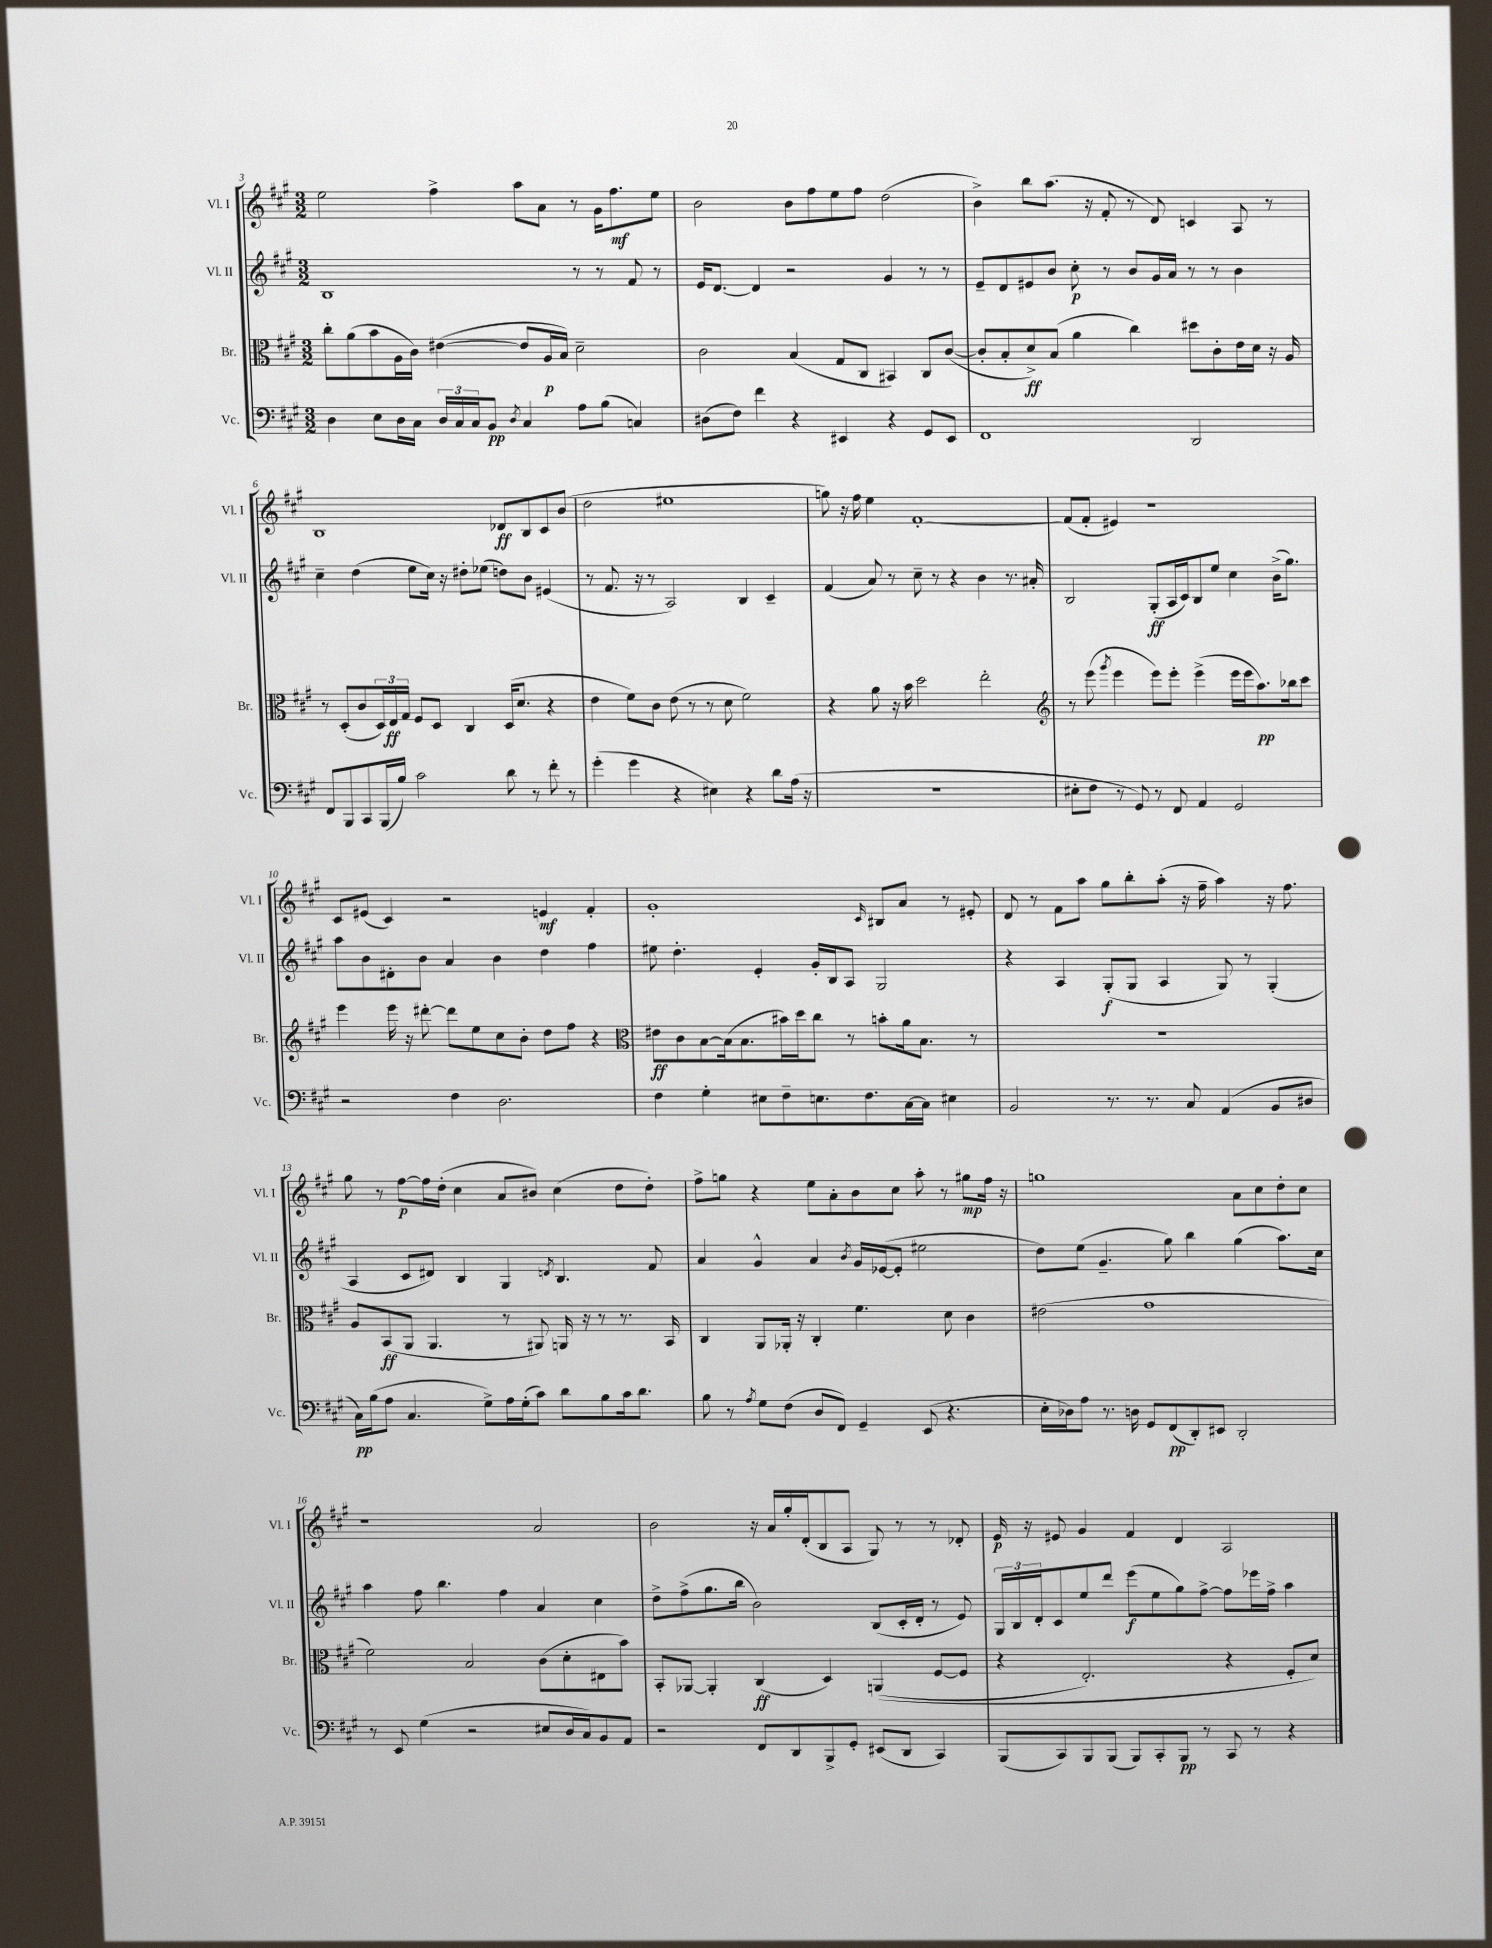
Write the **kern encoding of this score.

**kern	**kern	**kern	**kern
*staff4	*staff3	*staff2	*staff1
*clefF4	*clefC3	*clefG2	*clefG2
*k[f#c#g#]	*k[f#c#g#]	*k[f#c#g#]	*k[f#c#g#]
*M3/2	*M3/2	*M3/2	*M3/2
4D	8cc#'	1B	2ee
.	(8a	.	.
8E	8b	.	.
16D	16A	.	.
16C#	16c#)	.	.
24D	([4e#	.	4ff#^
24C#	.	.	.
24C#	.	.	.
8BB	.	.	.
8qD	.	.	.
4C#	8e#]	.	8aa
.	16A	.	8a
.	16B)	.	.
8A	2d~	8r	8r
(8B	.	8r	16g#
.	.	.	8.ff#
4C)	.	8f#	.
.	.	8r	8ee
=	=	=	=
(8D#	2c#	16e	2b
.	.	[8.d	.
8F#)	.	.	.
4f#	.	4d]	.
4r	(4B	2r	8b
.	.	.	8ff#
4EE#	8G#	.	8ee
.	8C#	.	8ff#
4r	4BB#)	4g#	(2dd
8GG#	8C#	8r	.
8EE#	([8c#	8r	.
=	=	=	=
1FF#	8c#']	8e~	4b^)
.	8B'	8d	.
.	8d^)	8e#	8bb
.	(8B	8b	(8.aa
.	4a	8cc#'	.
.	.	.	16r
.	.	8r	8f#'
.	4cc#)	8b	8r
.	.	16g#	8d)
.	.	16a	.
2DD	8dd#	8r	4c
.	8c#'	8r	.
.	16e	4b	8A
.	16d	.	.
.	16r	.	8r
.	16A	.	.
=	=	=	=
8FF#	8r	4cc#~	1B
8BBB	(8D'	.	.
8CC#	8c#	(4dd	.
(16BBB	24D)	.	.
.	24E	.	.
16B)	.	.	.
.	24G#	.	.
2c#	8F#	8ee	.
.	8D	16cc#)	.
.	.	16r	.
.	4C#	8dd#'	.
.	.	(8ee-	.
8d	(16D	8dd)	8d-
.	8.d	.	.
8r	.	8b	8B
8f#'	4r	(4e#	8c#
8r	.	.	(8b
=	=	=	=
(4g#'	4e	8r	2dd
.	.	8.f#	.
4g#	8f#)	.	.
.	.	16r	.
.	8c#	8r	.
4r	(8e	2A)	1ee#
.	8r	.	.
4E#)	8r	.	.
.	8d	.	.
4r	2f#)	4B	.
8d	.	4c#~	.
(16A	.	.	.
16r	.	.	.
=	=	=	=
1.r	4r	(4f#	8gg)
.	.	.	16r
.	.	.	16ff#
.	8a	8a)	4ee
.	16r	8r	.
.	16b	.	.
.	2dd	8cc#~	[1f#'
.	.	8r	.
.	.	4r	.
.	2ee'	4b	.
.	.	8.r	.
.	.	16a#'	.
=	=	=	=
*	*clefG2	*	*
8E#'	8r	2B	(8f#]
8F#	(8eee	.	8f#'
.	8qggg#	.	.
8r	4eee	.	4e#)
8GG#)	.	.	.
8r	8eee)	(8G#'	1r
8FF#	8eee'	16A	.
.	.	16c#)	.
4AA	(4eee^	8B	.
.	.	8ee	.
2GG#	16eee	4cc#	.
.	16eee	.	.
.	8.aa)	.	.
.	.	(16b^	.
.	16bb-	8.gg#)	.
.	8ccc#	.	.
=	=	=	=
2r	4eee	8aa	8c#
.	.	8b	(8e#
.	16eee	8d#'	4c#)
.	16r	.	.
.	[8ddd#'	8b	.
4F#	8ddd#]	4a	2r
.	8ee	.	.
2.D	8cc#	4b	.
.	8b'	.	.
.	8dd	4dd	4e
.	8ff#	.	.
.	4r	4ff#	4f#'
=	=	=	=
*	*clefC3	*	*
4F#	8e#	8ee#	1g#'
.	8c#	4.dd'	.
4G#'	[8B	.	.
.	(16B]	.	.
.	8.B	.	.
8E#	.	4e'	.
8F#~	16b#)	.	.
.	16dd	.	.
8.E	8cc#	16g#'	.
.	.	16B	.
.	8r	8A	.
8.F#	.	.	.
.	.	.	16qqc#
.	8b'	2G#	8B#
[16C#	16a	.	8a
16C#]	8.B	.	.
4E#	.	.	8r
.	8r	.	8e#'
=	=	=	=
2BB	1.r	4r	8d
.	.	.	8r
.	.	4A	8f#
.	.	.	8aa
8.r	.	(8G#'	8gg#
.	.	8G#	8bb'
8.r	.	.	.
.	.	4A	(8aa'
8C#	.	.	16r
.	.	.	16ff#~
(4AA	.	8G#)	4aa)
.	.	8r	.
8BB	.	(4G#'	16r
.	.	.	8.ff#
8D#	.	.	.
=	=	=	=
16C#)	8A	4A	8gg#
(16B	.	.	.
8A	(8BB	.	8r
4.C#	8AA	8c#	[8ff#
.	4.AA	8d#)	16ff#]
.	.	.	(16dd'
.	.	4B	4cc#
8G#^)	.	.	.
16A	8r	4G#	8a
(16G#'	.	.	.
8c#)	8AA#)	.	8b#)
.	.	8qd	.
8d	16AA	4.B	(4cc#
.	16r	.	.
8B	8r	.	.
16c#	8.r	.	8dd
8.d	.	.	.
.	.	8f#	8dd')
.	16BB	.	.
=	=	=	=
8B	4C#	4a	8ff#^
8r	.	.	8gg
8qA	.	.	.
8G#	8AA	4g#^^	4r
(8F#	16AA-'	.	.
.	16r	.	.
8D	4C#'	4a	8ee
8FF#)	.	.	8a'
.	.	8qb	.
4GG#~	4.f#	16g#	8b
.	.	([16e-	.
.	.	8e-']	8cc#
(8EE	.	2ee#	8aa'
4.r	8d	.	8r
.	4c#	.	8gg#
.	.	.	16ff#
.	.	.	16r
=	=	=	=
16E'	(2e#	8dd)	1gg
16D-)	.	.	.
8A	.	(8ee	.
8.r	.	4.g#~	.
16D	.	.	.
8GG#	1g#	.	.
(8FF#	.	8gg#)	.
8DD')	.	4bb	.
8EE#	.	.	.
2DD'	.	(4gg#	8a
.	.	.	8cc#
.	.	8.aa)	8dd'
.	.	.	8cc#
.	.	16cc#	.
=	=	=	=
8r	2f#)	4aa	1r
8EE	.	.	.
(4G#	.	8ff#	.
.	.	4.bb	.
2r	2B	.	.
.	.	4ff#	.
8E#	(8c#	4a	2a
16D	8d'	.	.
16C#)	.	.	.
8BB	8E#	4cc#	.
8AA	8b)	.	.
=	=	=	=
2r	8BB'	8dd^	2b
.	[8AA-	(8ff#^	.
.	4AA-']	8.gg#	.
.	.	16bb	.
8FF#	(4C#	2b)	16r
.	.	.	16a
8DD	.	.	16gg#'
.	.	.	(16d'
8BBB^	4D)	.	8B
8GG#'	.	.	8A
(8EE#	&((4AA	(8B	8G#)
8DD	.	16c#'	8r
.	.	16d'	.
4CC#)	[8F#	8r	8r
.	8F#]	8e)	8d-'
=	=	=	=
(8BBB	4r	24G#	16e
.	.	24B	.
.	.	.	16r
.	.	24d'	.
8CC#)	.	8c#	8e#
8BBB	2.E')	8ee	4g#
(8BBB	.	8ddd	.
8BBB)	.	(8eee	4f#
8CC#'	.	8ee	.
8BBB	.	8gg#)	4d
8r	.	[8ff#^	.
8CC#	4r	8ff#]	2A
8r	.	16eee-	.
.	.	16ff#^	.
4r	8F#'	4aa	.
.	8d&)	.	.
==	==	==	==
*-	*-	*-	*-
